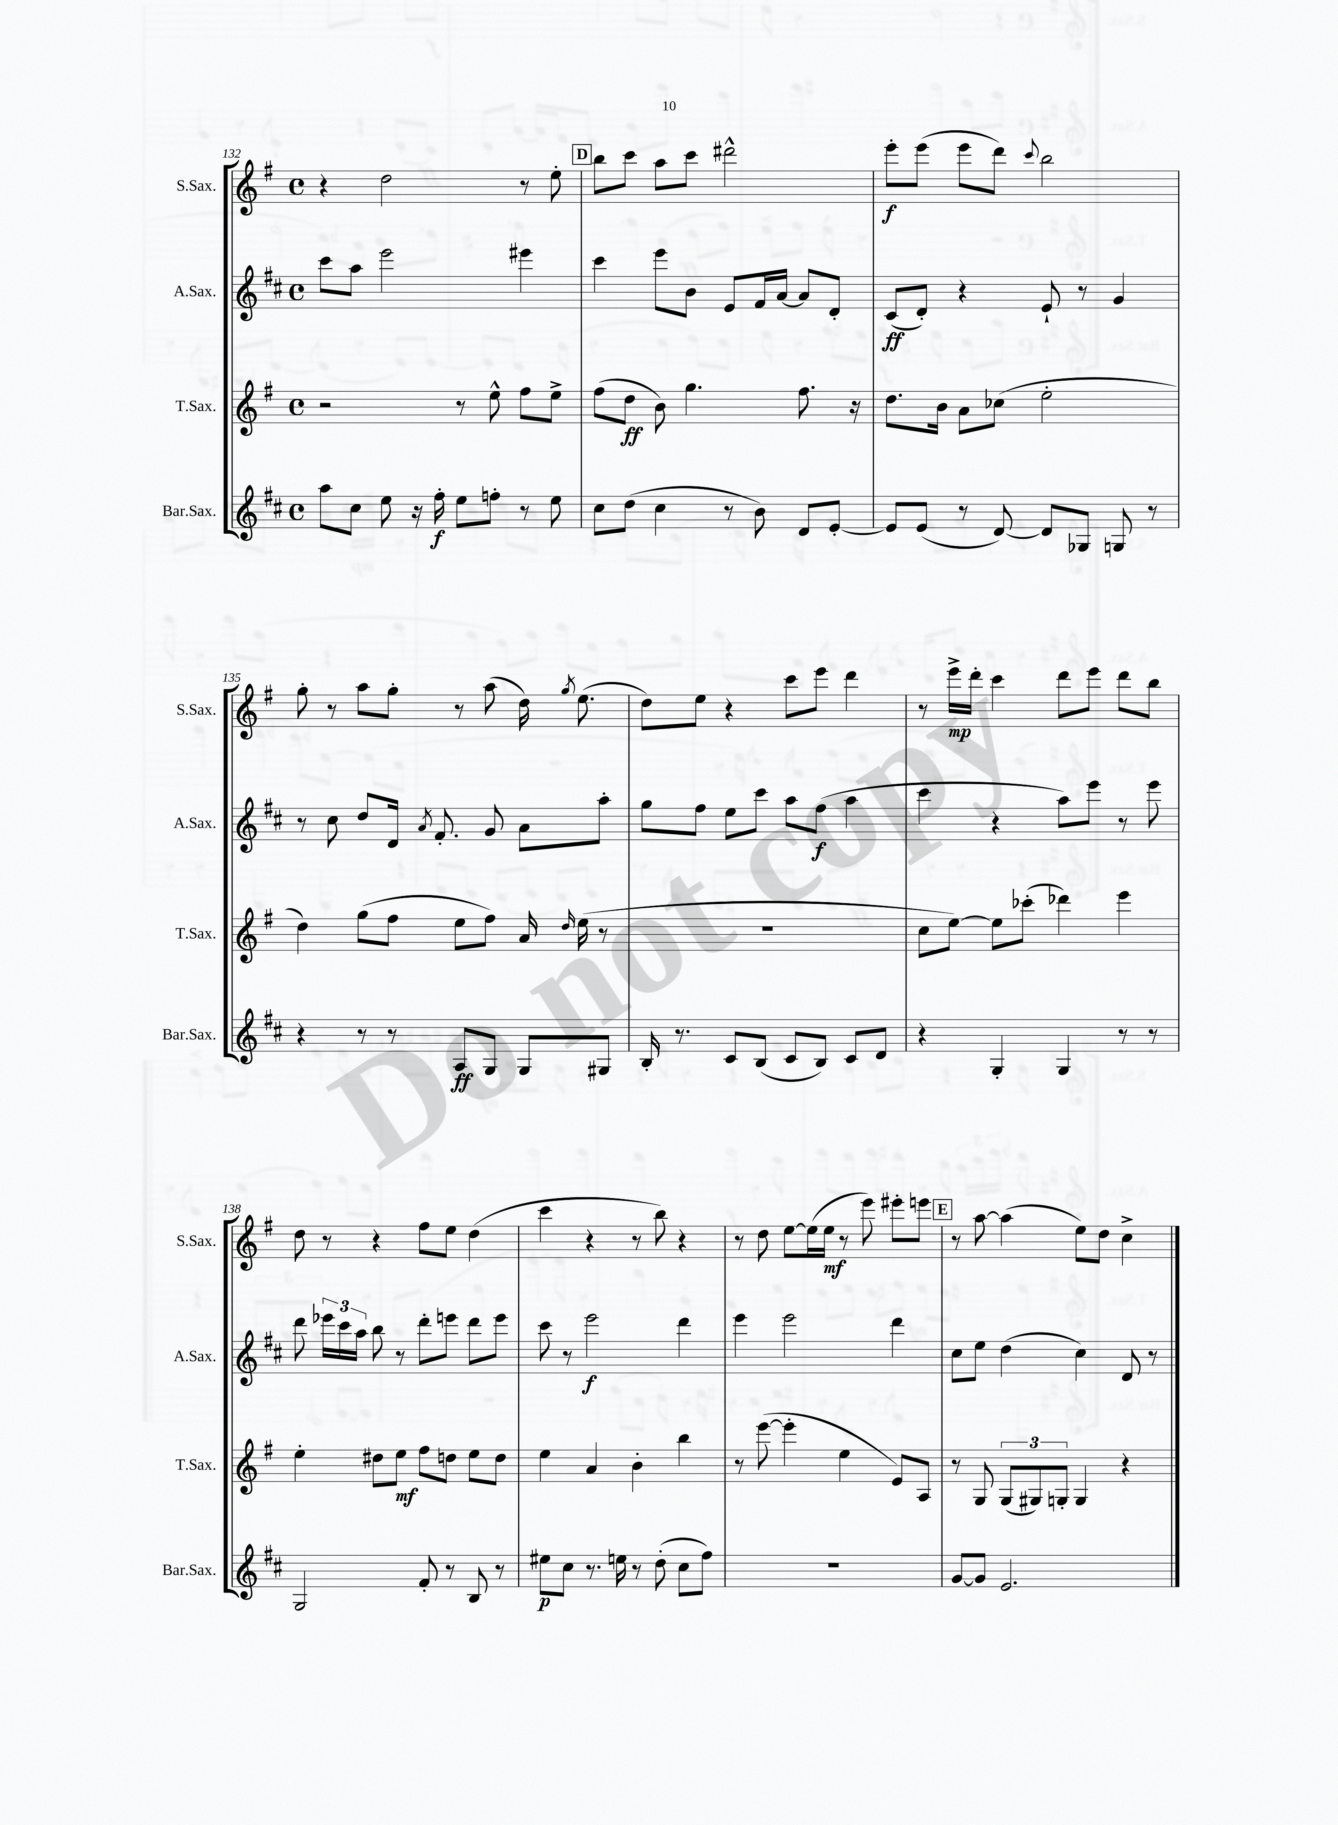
<<
\new StaffGroup <<
\new Staff = "s0" \with { instrumentName = "S.Sax." shortInstrumentName = "S.Sax." } {
    \clef treble \key g \major \defaultTimeSignature \time 4/4
    \autoBeamOff r4 d''2 r8 e''8-. |
    \mark \markup { \box "D" } b''8[ c'''8] a''8[ c'''8] dis'''2-^ |
    e'''8[-.\f e'''8]( e'''8[ d'''8]) \appoggiatura { c'''8 } b''2 |
    g''8-. r8 a''8[ g''8]-. r8 a''8( d''16) \acciaccatura { g''8 } e''8.( |
    d''8[) e''8] r4 c'''8[ e'''8] d'''4 |
    r8 e'''16[->\mp d'''16]-. c'''4 d'''8[ e'''8] d'''8[ b''8] |
    d''8 r8 r4 fis''8[ e''8] d''4( |
    c'''4 r4 r8 b''8) r4 |
    r8 d''8 e''8[~ e''16( e''16]\mf r8 e'''8) eis'''8[-. e'''8] |
    \mark \markup { \box "E" } r8 a''8~ a''4( e''8[) d''8] c''4-> \bar "|." |
}
\new Staff = "s1" \with { instrumentName = "A.Sax." shortInstrumentName = "A.Sax." } {
    \clef treble \key d \major \defaultTimeSignature \time 4/4
    \autoBeamOff cis'''8[ a''8] e'''2 eis'''4 |
    \mark \markup { \box "D" } cis'''4 e'''8[ b'8] e'8[ fis'16 a'16]~ a'8[ d'8]-. |
    cis'8[\ff( d'8]-.) r4 e'8-! r8 g'4 |
    r8 cis''8 d''8[ d'16] \acciaccatura { a'8 } fis'8.-. g'8 a'8[ a''8]-. |
    g''8[ fis''8] e''8[ cis'''8] a''8[ fis''8]\f( a''4 |
    cis'''4 r4 a''8[) e'''8] r8 e'''8 |
    d'''8 \tuplet 3/2 { ees'''16[ cis'''16 a''16] } b''8 r8 d'''8[-. e'''8] d'''8[ e'''8] |
    cis'''8 r8 e'''2\f d'''4 |
    e'''4 e'''2 d'''4 |
    \mark \markup { \box "E" } cis''8[ e''8] d''4( cis''4) d'8 r8 \bar "|." |
}
\new Staff = "s2" \with { instrumentName = "T.Sax." shortInstrumentName = "T.Sax." } {
    \clef treble \key g \major \defaultTimeSignature \time 4/4
    \autoBeamOff r2 r8 e''8-^ fis''8[ e''8]-> |
    \mark \markup { \box "D" } fis''8[( d''8]\ff b'8) g''4. fis''8. r16 |
    d''8.[ b'16] a'8[ ces''8]( e''2-. |
    d''4) g''8[( fis''8] e''8[ fis''8]) a'16 \grace { d''16 } e''16( r8 |
    R1 |
    c''8[ e''8]~) e''8[ ces'''8]-.( des'''4) e'''4 |
    e''4-. dis''8[ e''8]\mf fis''8[ d''8] e''8[ d''8] |
    e''4 a'4 b'4-. b''4 |
    r8 e'''8~( e'''4-. e''4 e'8[) a8] |
    \mark \markup { \box "E" } r8 g8 \tuplet 3/2 { g8[( gis8) g8]-. } g4 r4 \bar "|." |
}
\new Staff = "s3" \with { instrumentName = "Bar.Sax." shortInstrumentName = "Bar.Sax." } {
    \clef treble \key d \major \defaultTimeSignature \time 4/4
    \autoBeamOff a''8[ cis''8] e''8 r16 fis''16-.\f e''8[ f''8]-. r8 e''8 |
    \mark \markup { \box "D" } cis''8[ d''8]( cis''4 r8 b'8) d'8[ e'8]~-. |
    e'8[ e'8]( r8 d'8~) d'8[ ges8] g8 r8 |
    r4 r8 r8 a8[\ff g8] g8[ gis8] |
    b16-. r8. cis'8[ b8]( cis'8[ b8]) cis'8[ d'8] |
    r4 g4-. g4 r8 r8 |
    g2 fis'8-. r8 b8 r8 |
    eis''8[\p cis''8] r8. e''16 r8 d''8-.( cis''8[ fis''8]) |
    R1 |
    \mark \markup { \box "E" } g'8[~ g'8] e'2. \bar "|." |
}
>>
>>
\layout { \context { \Score currentBarNumber = #132 } }
